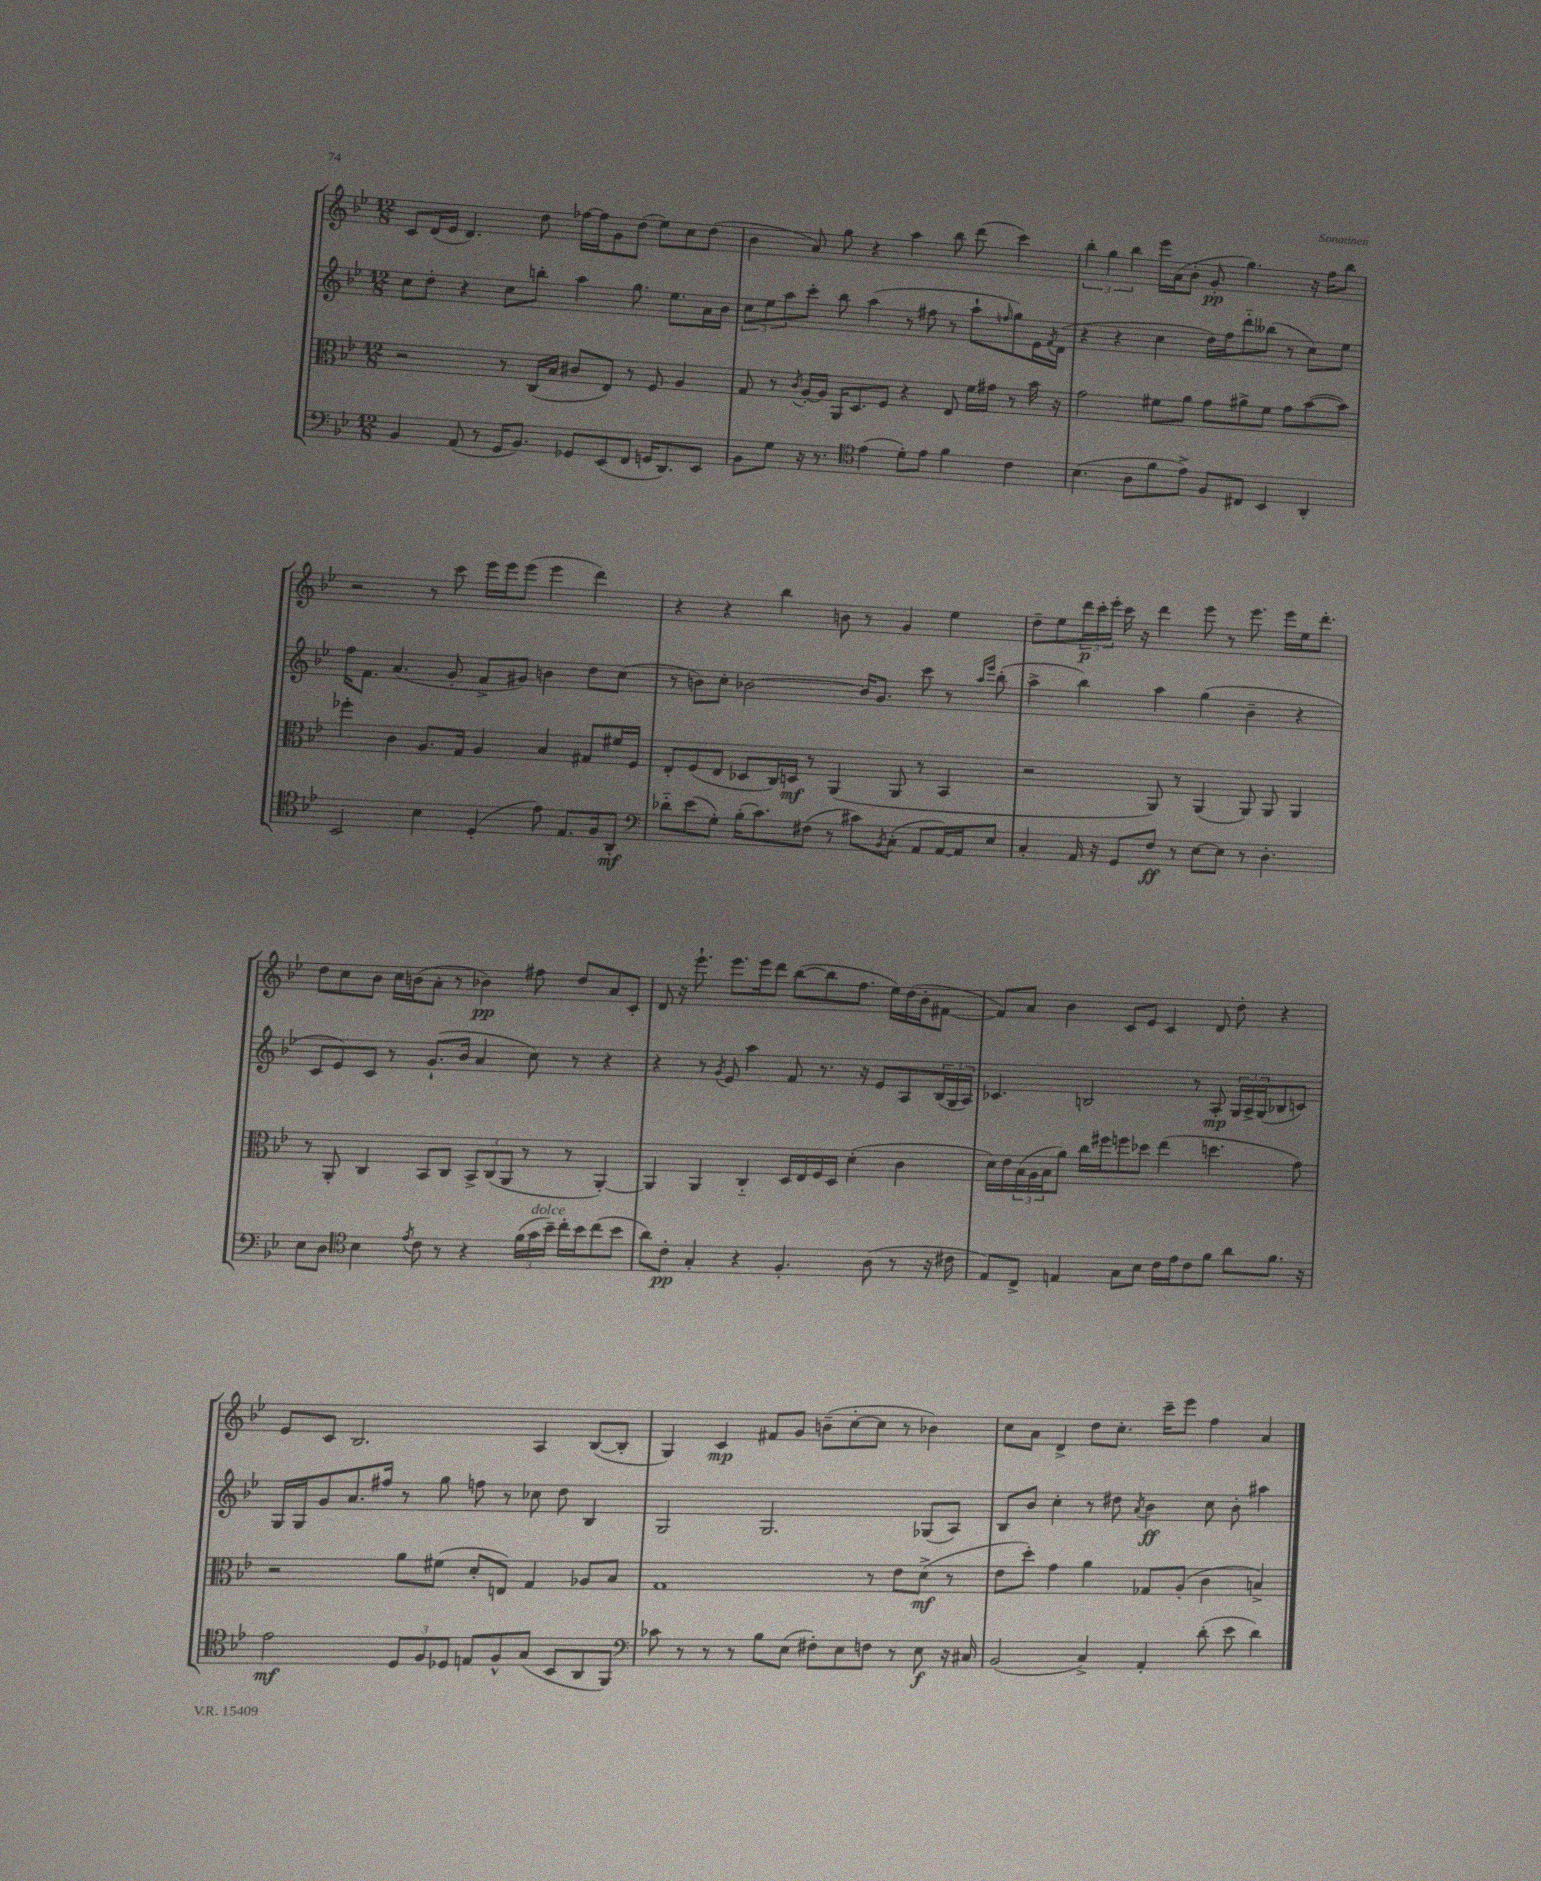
<<
\new StaffGroup <<
\new Staff = "s0" {
    \clef treble \key bes \major \numericTimeSignature \time 12/8
    c'8 d'16( ees'16 d'4.) d''8 fes''16~ fes''16 g'8 d''8( ees''8) c''8 d''8( |
    bes'4 a'8) g''8 r4 a''4 bes''8 d'''8( c'''4) |
    \tuplet 3/2 { bes''4-. g''4 bes''4 } ees'''16 a'16( bes'8-. g'8-.\pp g''4.) r16 f''16 bes''8 |
    r2 r8 c'''8 ees'''16 ees'''16 ees'''8( ees'''4 d'''4) |
    r4 r4 bes''4 b'8 r8 g'4 ees''4 |
    d''8-- ees''8 \tuplet 3/2 { d'''16\p c'''16-. ees'''16-. } c'''16 r16 d'''4 ees'''8 r8 ees'''8. ees'''16 ees''16 d'''8.-. |
    d''8 c''8 bes'8 c''16 b'16( a'8-. r8 bes'4\pp) fis''8 d''8 a'8 c'8-. |
    d'8 r16 ees'''8.-! ees'''8. ees'''16 d'''8 bes''8~( bes''8 f''8. ees''16) d''16( bes'16-. fis'8~ |
    fis'8) a'8 bes'4 c'8 ees'8 c'4 d'8 d''8-. r4 |
    ees'8 c'8 bes2. a4 bes8~( bes8-. |
    g4) c'4\mp fis'8 g'8 b'8--( c''8~-. c''8 r8 bes'4) |
    c''8 a'8 d'4-> d''8 c''8.-. c'''16-- ees'''8 f''4 a'4 \bar "|." |
}
\new Staff = "s1" {
    \clef treble \key bes \major \numericTimeSignature \time 12/8
    c''8 d''8-. r4 c''8 b''8-. a''4 g''8. ees''8. a'16 bes'16 |
    \tuplet 3/2 { c''8 ees''8 a''8 } c'''8-. bes''8 a''4( r8 fis''8 r8 a''8-! \grace { f''16 } g''8) ees'16 \acciaccatura { f'8 } d'16( |
    r4 r4 c''4 d''16) f''16 d'''8-_ beses''8( r8 c''8) ees''8 |
    f''16 f'8. a'4.( g'8-. f'8-> gis'8) b'4 d''8 c''8( |
    r8 b'8) c''8-. bes'2~ bes'16 g'8. c'''8 r8 \grace { a''16 ees'''16 } bes''8-.( |
    a''4-> bes''4) a''4 g''4( bes'4-- r4 |
    c'8 ees'8) c'8 r8 g'8.-!( bes'16 a'4 c''8) r8 r4 |
    r4 r8 \acciaccatura { g'8 } ees'8 a''4 f'8 r8. r16 ees'8 a8 \tuplet 3/2 { bes16( g16 a16) } |
    ces'4. b2 r8 a8-.\mp \tuplet 3/2 { g16 a16-> g16( } bes8 c'8) |
    g16 g16 g'8 a'8. fis''16 r8 g''8 f''8 r8 ces''8 d''8 bes4 |
    g2 g2. ges8( a8) |
    bes8 bes'8 c''4-. r8 dis''8 \acciaccatura { a'8 } bes'4\ff c''8 bes'8-. ais''4 \bar "|." |
}
\new Staff = "s2" {
    \clef alto \key bes \major \numericTimeSignature \time 12/8
    r2 r8 c16( bes16 cis'8 ees8) r8 f8 a4 |
    g8 r8 \acciaccatura { c'8 } a16~-. a16 a,16 d8. f8 r4 ees8 f'16 gis'16 r8 bes'16 r16 |
    g'2 fis'8 a'8 g'8 ais'8-> fis'8 g'8 bes'8~( bes'8) |
    fes''4-. c'4 a8. g16 a4 bes4 gis8 fis'16 f16 |
    ees8-. f8( ees8 des8 c16) d16\mf r8 a,4( a,8 r8 bes,4 |
    r2 a,8) r8 a,4( a,8) a,8 a,4 |
    r8 a,8-. c4 bes,8 c8 \tuplet 3/2 { bes,8-> c8( a,8 } r8 r8 a,4~-.) |
    a,4 a,4 c4-_ d16 ees16 f16 d16 d'4-.( c'4 |
    d'16) ees'16 \tuplet 3/2 { bes16( a16 bes16 } a'8) c''16 fis''16 f''8 des''8 ees''4( d''4. g'8) |
    r2 a'8 fis'8( d'8-. e8) g4 aes8 bes8 |
    g1 r8 ees'8 d'8->\mf( r8 |
    ees'8 d''8-.) g'4 a'4 ges8 a8-.( c'4 b4->) \bar "|." |
}
\new Staff = "s3" {
    \clef bass \key bes \major \numericTimeSignature \time 12/8
    bes,4 a,8( r8 g,16 bes,8.) ges,8 ees,8( f,8 g,16 d,8.) ees,8 |
    bes,8 g8 r16 r8. \clef tenor ees'4( d'8-.) ees'8 f'4 c'4 |
    bes4.( a8 f'8 ees'8->) f8 cis8 bes,4 a,4-. |
    bes,2 bes4 d4-.( ees'8) ees8. f16 a,8-.\mf |
    \clef bass des'8-_ ees'8( g8-.) bes16-.( c'8.) fis8( r8 cis'8) \acciaccatura { bes,8 } c8-.( a,8 a,16~) a,16 ees8 |
    c4-. a,16 r16 g,8 f8\ff r8 ees8~ ees8 r8 d4.-. |
    ees8 d8 \clef tenor bes4 \acciaccatura { ees'8 } c'8 r8 r4 \tuplet 3/2 { f'16( g'16^\markup { \italic "dolce" } bes'16--) } c''16-. bes'16 c''8( bes'8 |
    a'8) c'8-.\pp g4-. r4 f4.-. a8( r8 r16 cis'16 |
    ees8) c8-> e4 g8 bes8 c'16 ees'16 c'8 f'8 a'8 f'8. r16 |
    ees'2\mf \tuplet 3/2 { d8 f8 des8 } e8 f8-^ g8( bes,8 a,8 f,8) |
    \clef bass ces'8 r8 r8 r8 bes8 ees8( fis8-.) ees8 f8 r8 ees8\f r16 cis16 |
    bes,2( c4->) a,4-. d'8-.( ees'8 d'4) \bar "|." |
}
>>
>>
\layout { \context { \Score \remove "Bar_number_engraver" } }
